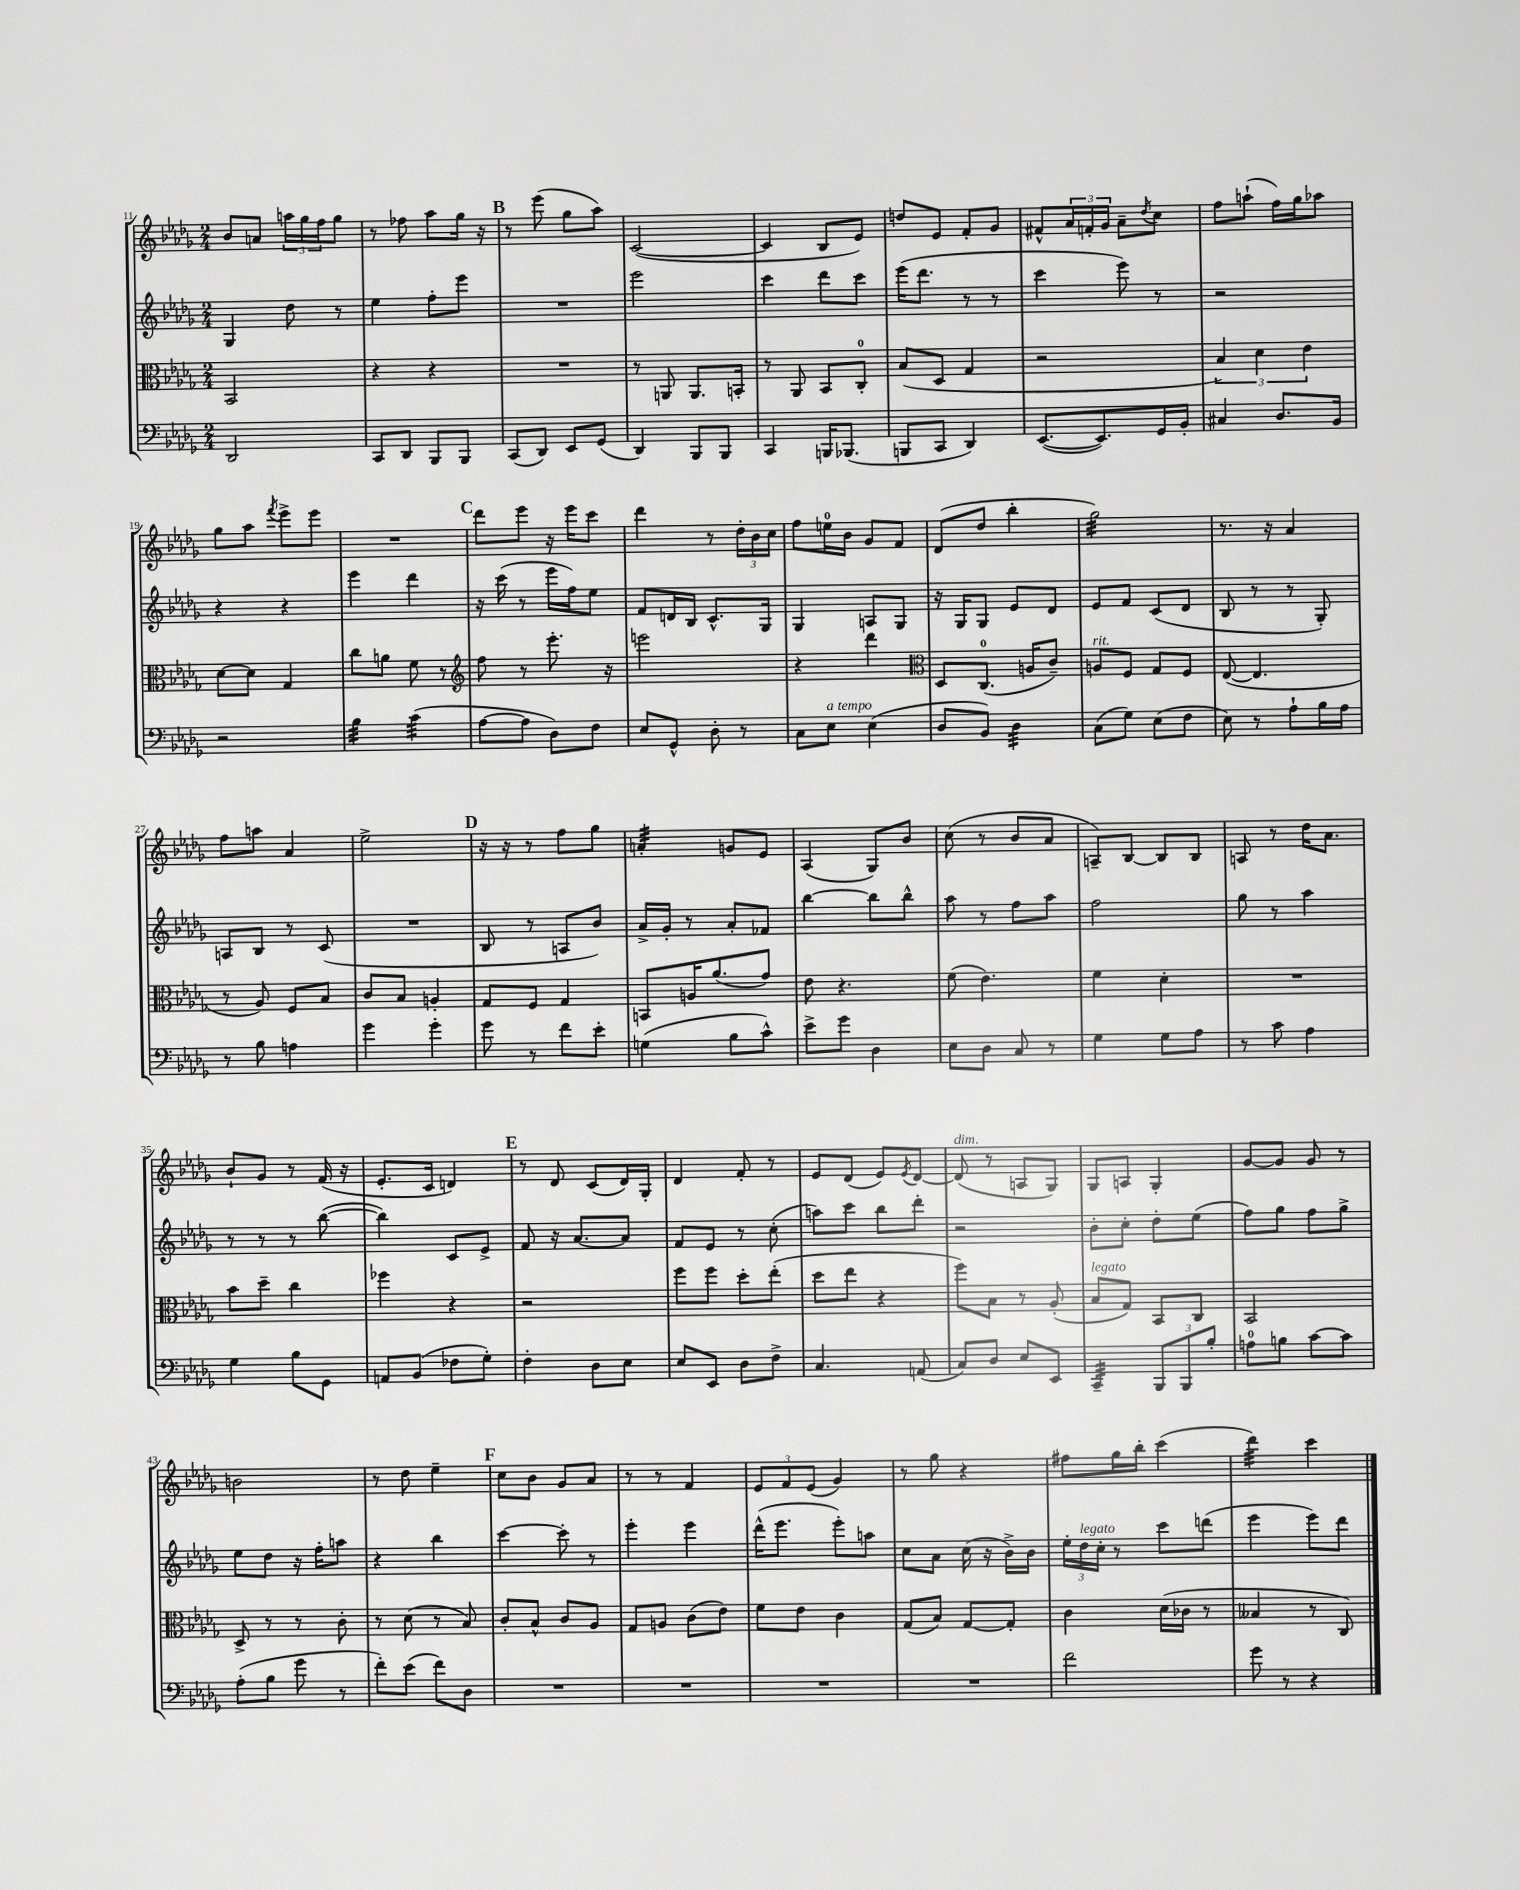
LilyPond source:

<<
\new StaffGroup <<
\new Staff = "s0" {
    \clef treble \key des \major \numericTimeSignature \time 2/4
    bes'8 a'8 \tuplet 3/2 { a''16 ges''16 f''16 } ges''8 |
    r8 fes''8 aes''8 ges''16 r16 |
    \mark \markup { \bold "B" } r8 ees'''8( ges''8 aes''8) |
    c'2~( |
    c'4 bes8 ees'8) |
    d''8 ees'8 f'8-. ges'8 |
    fis'8-^ \tuplet 3/2 { aes'16 f'16-. ges'16 } aes'8-- \acciaccatura { des''8 } c''8 |
    f''8 a''8-!( f''16) ges''16 aes''8 |
    ges''8 aes''8 \acciaccatura { f'''8 } ees'''8-> ees'''8 |
    R2 |
    \mark \markup { \bold "C" } des'''8 ees'''8 r16 ees'''16 c'''8 |
    des'''4 r8 \tuplet 3/2 { des''16-. bes'16 c''16 } |
    f''8 e''16-0 bes'16 ges'8 f'8 |
    des'8( des''8 bes''4-. |
    ges''2:32) |
    r8. r16 aes'4 |
    f''8 a''8 aes'4 |
    ees''2-> |
    \mark \markup { \bold "D" } r16 r16 r8 f''8 ges''8 |
    a'4:32-. g'8 ees'8 |
    aes4( ges8) bes'8 |
    c''8( r8 bes'8 aes'8 |
    a8--) bes8~ bes8 bes8 |
    a8 r8 des''16 aes'8. |
    bes'8-! ges'8 r8 f'16( r16 |
    ees'8.-. c'16 d'4) |
    \mark \markup { \bold "E" } r8 des'8 c'8( des'16) ges16-. |
    des'4 f'8-. r8 |
    ees'8 des'8( ees'8) \acciaccatura { ees'8 } des'8~ |
    des'8^\markup { \italic "dim." }( r8 a8 ges8) |
    ges8 a8 ges4-. |
    ges'8~ ges'8 ges'8 r8 |
    b'2 |
    r8 des''8 ees''4-- |
    \mark \markup { \bold "F" } c''8 bes'8 ges'8 aes'8 |
    r8 r8 f'4 |
    \tuplet 3/2 { ees'8 f'8 ees'8( } ges'4) |
    r8 ges''8 r4 |
    fis''8 ges''16 bes''16-. c'''4( |
    des'''4:32) c'''4 \bar "|." |
}
\new Staff = "s1" {
    \clef treble \key des \major \numericTimeSignature \time 2/4
    ges4 des''8 r8 |
    ees''4 f''8-. ees'''8 |
    \mark \markup { \bold "B" } R2 |
    ees'''2 |
    c'''4 des'''8 c'''8 |
    ees'''16( des'''8. r8 r8 |
    c'''4 ees'''8) r8 |
    r2 |
    r4 r4 |
    ees'''4 des'''4 |
    \mark \markup { \bold "C" } r16 c'''16( r8 ees'''16 f''16) ees''8 |
    f'8 d'16 bes16 c'8.-^ ges16 |
    ges4 a8 ges8 |
    r16 ges16 ges8 ees'8 des'8 |
    ees'8 f'8 c'8( des'8 |
    bes8 r8 r8 ges8-.) |
    a8 bes8 r8 c'8( |
    R2 |
    \mark \markup { \bold "D" } bes8 r8 a8 bes'8) |
    aes'16-> ges'16-. r8 aes'8-. fes'8 |
    bes''4~ bes''8 bes''8-^ |
    aes''8 r8 f''8 aes''8 |
    f''2 |
    ges''8 r8 aes''4 |
    r8 r8 r8 bes''8~( |
    bes''4) c'8 ees'8-> |
    \mark \markup { \bold "E" } f'8 r16 aes'8.~ aes'8 |
    f'8 ees'8 r8 c''8-.( |
    a''8) c'''8 bes''8 des'''8-. |
    r2 |
    bes'8-. c''8-. des''8-. ees''8( |
    f''8) ges''8 f''8 ges''8-> |
    ees''8 des''8 r16 f''16-. a''8 |
    r4 bes''4 |
    \mark \markup { \bold "F" } c'''4~ c'''8-. r8 |
    ees'''4-. ees'''4 |
    des'''16-^( ees'''8. ees'''8-.) a''8 |
    c''8 aes'8 c''16( r16 bes'16->) bes'16 |
    \tuplet 3/2 { ees''16-. des''16^\markup { \italic "legato" } c''16-. } r8 c'''8 d'''8( |
    ees'''4 ees'''8) des'''8 \bar "|." |
}
\new Staff = "s2" {
    \clef alto \key des \major \numericTimeSignature \time 2/4
    bes,2 |
    r4 r4 |
    \mark \markup { \bold "B" } R2 |
    r8 a,8 a,8. b,16-. |
    r8 aes,8 bes,8 c8-0-. |
    bes8( des8 ges4 |
    r2 |
    \tuplet 3/2 { bes4) des'4 ees'4 } |
    des'8~ des'8 ges4 |
    c''8 a'8 f'8 r8 |
    \mark \markup { \bold "C" } \clef treble f''8 r8 ees'''8.-. r16 |
    e'''2 |
    r4 des'''4 |
    \clef alto des8 c8.-0( a16 c'8--) |
    a8^\markup { \italic "rit." } f8 ges8 f8 |
    ees8~( ees4. |
    r8 aes8) f8 bes8 |
    c'8 bes8 a4-. |
    \mark \markup { \bold "D" } ges8 f8 ges4 |
    b,8 a16 aes'8.( ges'8) |
    ees'8 r4. |
    f'8( ees'4.) |
    f'4 des'4-. |
    R2 |
    bes'8 des''8-- c''4 |
    fes''4 r4 |
    \mark \markup { \bold "E" } r2 |
    f''8 f''8 des''8-. ees''8-.( |
    des''8 ees''8 r4 |
    f''8) bes8 r8 aes8-.( |
    bes8^\markup { \italic "legato" } ges8) bes,8 c8 |
    bes,2 |
    des8-> r8 r8 c'8-. |
    r8 des'8( r8 bes8) |
    \mark \markup { \bold "F" } c'8-. bes8-^ c'8 aes8 |
    ges8 a8 c'8( ees'8) |
    f'8 ees'8 c'4 |
    ges8( bes8) ges8~ ges8-. |
    c'4 des'16( ces'16 r8 |
    beses4 r8 c8) \bar "|." |
}
\new Staff = "s3" {
    \clef bass \key des \major \numericTimeSignature \time 2/4
    des,2 |
    c,8 des,8 bes,,8 bes,,8 |
    \mark \markup { \bold "B" } c,8( des,8) ees,8 ges,8( |
    des,4) bes,,8 bes,,8 |
    c,4 b,,16 bes,,8.( |
    b,,8 c,8 des,4) |
    ees,8.~( ees,8.) ges,16 bes,16-. |
    cis4 des8. bes,16 |
    r2 |
    bes4:32 c'4:32( |
    \mark \markup { \bold "C" } aes8~ aes8 des8) f8 |
    ees8 ges,8-^ des8-. r8 |
    c8 ees8^\markup { \italic "a tempo" } ees4( |
    des8 bes,8) des4:32 |
    c8( ges8) ees8( f8 |
    ees8) r8 aes8-! bes16 aes16 |
    r8 bes8 a4 |
    ges'4 ges'4-. |
    \mark \markup { \bold "D" } ges'8 r8 f'8 ees'8-. |
    g4( bes8 c'8-^) |
    ees'8-> ges'8 des4 |
    ees8 des8 c8 r8 |
    ges4 ges8 aes8 |
    r8 c'8 aes4 |
    ges4 bes8 ges,8 |
    a,8 bes,8( fes8 ges8-.) |
    \mark \markup { \bold "E" } f4-. des8 ees8 |
    ees8 ees,8 des8 f8-> |
    c4. a,8( |
    c8) des8 ees8 ees,8 |
    c,4:32-- \tuplet 3/2 { bes,,8 bes,,8 bes8-. } |
    a8-0 b8 c'8~ c'8 |
    aes8-.( bes8 ges'8 r8 |
    f'8-.) ees'8( f'8) des8 |
    \mark \markup { \bold "F" } R2 |
    R2 |
    R2 |
    R2 |
    f'2 |
    ges'8 r8 r4 \bar "|." |
}
>>
>>
\layout { \context { \Score currentBarNumber = #11 } }
